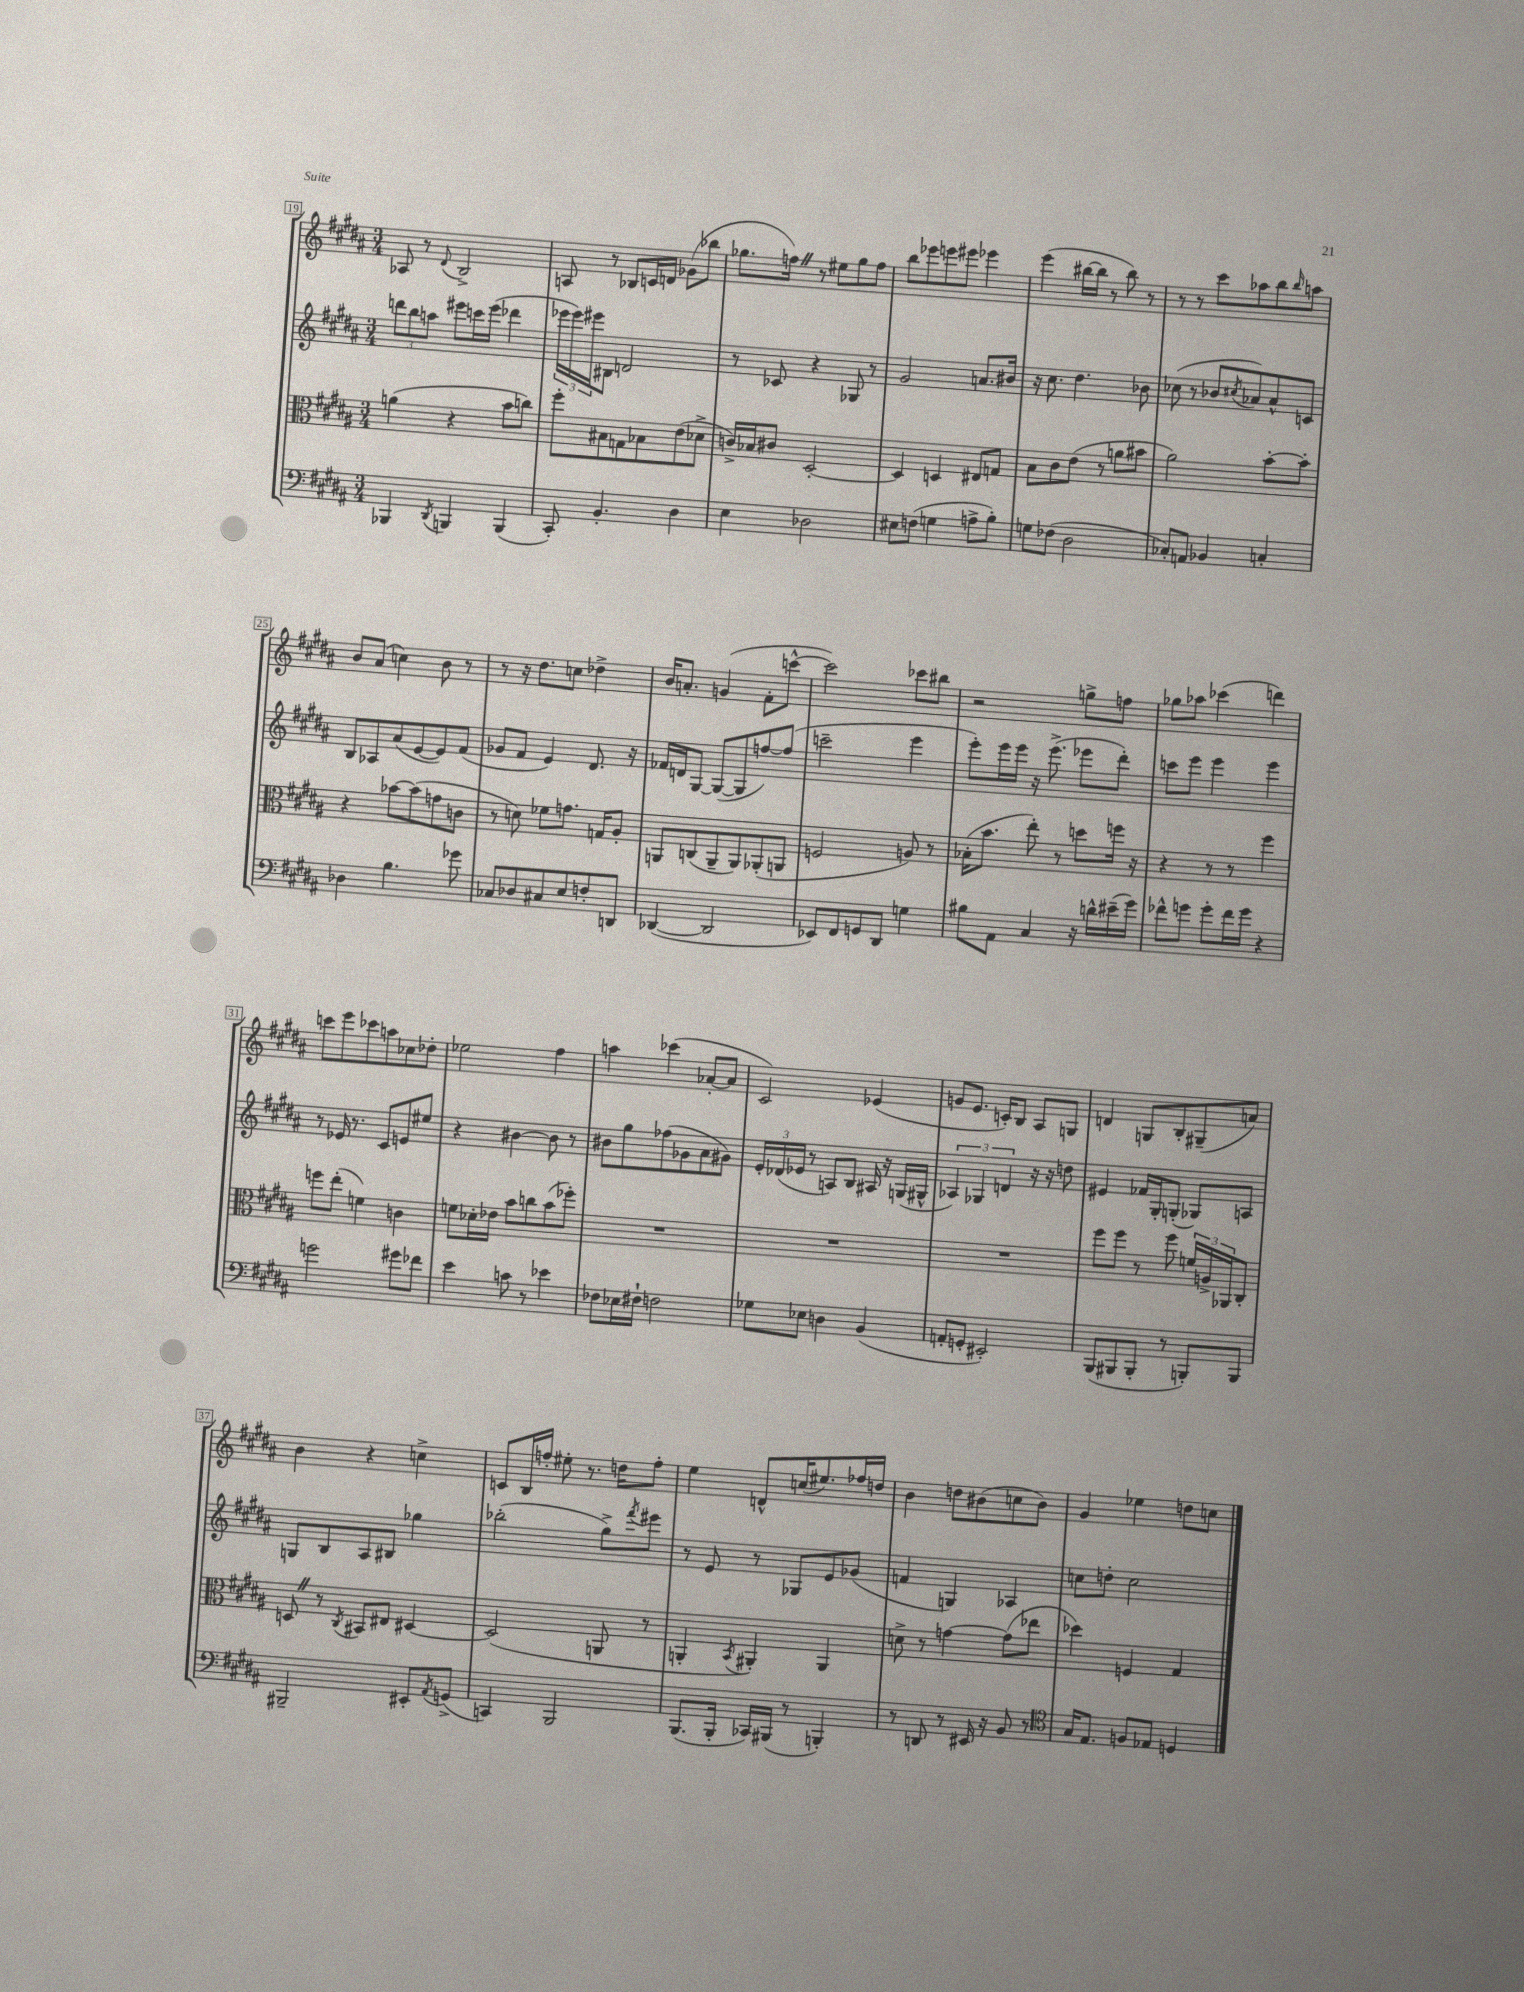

**kern	**kern	**kern	**kern
*staff4	*staff3	*staff2	*staff1
*clefF4	*clefC3	*clefG2	*clefG2
*k[f#c#g#d#a#]	*k[f#c#g#d#a#]	*k[f#c#g#d#a#]	*k[f#c#g#d#a#]
*M3/4	*M3/4	*M3/4	*M3/4
4BBB-/	(4a\	12ddd\L	8A-/
.	.	12bb\	.
.	.	.	8r
.	.	12aa\J	.
8qDD#/	.	.	8qqd#/
4BBB/	4r	8eee#\L	2B^/
.	.	16ccc\L	.
.	.	(16eee#\JJ	.
(4BBB/	8b\L	4ddd-\	.
.	8cc\J)	.	.
=	=	=	=
8CC#'/)	8ff#'\L	24eee-\LL	8A/
.	.	24eee-\)	.
.	.	24eee#\J	.
4.BB'/	8B#\	8B#\J	8r
.	8G\	2d/	8B-/L
.	8B-\	.	16c/L
.	.	.	16d/JJ
4D#\	(8e\	.	(8g-\L
.	8d-^\J	.	8bb-\J
=	=	=	=
4E\	16c^/LL)	8r	8.gg-\L
.	16B-/J	.	.
.	8c#/J	8c-/	.
.	.	.	16ff\Jk)
2D-\	[2D#'/	4r	8r
.	.	.	8ee#\L
.	.	8G-/	8gg-\
.	.	8r	8ff\J
=	=	=	=
8E#\L	4D#/]	2g#/	8bb\L
(8F\J	.	.	8eee-\
4G\	4D/	.	8eee\
.	.	.	8eee#\J
8A^\L	8E#/L	8.a/L	4eee-\
8B'\J)	8G/J	.	.
.	.	16b#/Jk	.
=	=	=	=
8G\L	8B\L	16r	(4eee\
.	.	8.cc#\	.
(8F-\J	8c#\	.	.
2D#\	(8e\J	4.dd#\	[16bb#\LL
.	.	.	16bb#\]JJ
.	8r	.	8r
.	8a\L	.	8bb#\)
.	8b#\J	8b-\	8r
=	=	=	=
8C-'/L)	2a#\)	(8cc-\	8r
8AA/J	.	8r	8r
4BB-/	.	8b-/L	8ccc#\L
.	.	8qcc#/	.
.	.	8a-/)	8aa-\
4C'/	[8b'\L	8a-^^/	8bb\
.	.	.	16qqbb/
.	8b'\]J	8c/J	8aa\J
=	=	=	=
4D-\	4r	8B/L	8b/L
.	.	8A-/	(8a#/J
4.B\	[8b-\L	(8a#/	4cc\)
.	(8b-\]	[8e/	.
.	8g\	8e/])	8b\
8g-\	8c\J	(8f#/J	8r
=	=	=	=
8C-/L	8r	8g-/L	8r
8D-/	8d\)	8f#/J	16r
.	.	.	8.dd#\L
8C#/	8f-\L	4e/)	.
8E/	8.g\J	.	8cc\J
8F'/	.	8.d#/	4dd-^\
.	16G/LK	.	.
8DD/J	8A#'/J	.	.
.	.	16r	.
=	=	=	=
([4DD-/	8AA/L	16f-/LL	16b/LK
.	.	16d/J	8.a'/J
.	(8C/	[8G#/J	.
2DD-/]	8AA~/	(8G#/_L	(4g/
.	8AA/)	8G#/]	.
.	(8AA-'/	[8ff/)	8f#'\L
.	8AA/J	(8ff/]J	[8ccc^^\J
=	=	=	=
8EE-/L)	2F/	2ccc~\	2ccc\])
8FF#/	.	.	.
8GG/	.	.	.
8DD#/J	.	.	.
4G\	8A/)	4eee\	8ccc-\L
.	8r	.	8bb#\J
=	=	=	=
8B#\L	(16B-'\LK	8eee'\L)	2r
.	8.b\J	.	.
8AA#\J	.	16eee\L	.
.	.	16eee\JJ	.
4C#/	8ee'\)	16r	.
.	.	(8.eee^\	.
.	8r	.	.
16r	8dd\L	8eee-\L	8gg^\L
16d^^\LL	.	.	.
(16e#~\	16ff\Jk	8ddd#'\J)	8ff\J
16g#\JJ)	16r	.	.
=	=	=	=
8f-^^\L	4r	8ccc\L	8gg-\L
8g\J	.	8eee\J	8aa-\J
8g'\L	8r	4eee\	(4ccc-\
16f-\L	8r	.	.
16g\JJ	.	.	.
4r	4ff#\	4eee\	4ddd\)
=	=	=	=
2g\	8ff\L	8r	8ccc\L
.	(8ee'\J	16e-/	8eee\
.	.	8.r	.
.	4f\)	.	8ccc-\
.	.	8c#/L	8aa\
8g#\L	4c\	8e/	8cc-\
8f-\J	.	8ee#/J	8dd-'\J
=	=	=	=
4e\	8f\L	4r	2ee-\
.	16d-'\L	.	.
.	16e-\JJ	.	.
8c\	8b\L	[4b#\	.
8r	8cc\	.	.
4e-\	(8b\	8b#\]	4ff#\
.	8ff-'\J)	8r	.
=	=	=	=
8F-\L	2.r	8b#\L	4aa\
16E-\L	.	8gg#\	.
16F#`\JJ	.	.	.
2F\	.	(8ff-\	(4ccc-\
.	.	8g-\	.
.	.	8a#\	[8a-'/L
.	.	8g#\J)	8a-/]J
=	=	=	=
8G-\L	2.r	24e'/LL	2c#/)
.	.	(24d-/	.
.	.	24e-/JJ	.
8E-\J	.	8r	.
4D\	.	8A/L)	.
.	.	8B/J	.
(4BB/	.	16A#/	(4e-/
.	.	16r	.
.	.	(16G/LL	.
.	.	16G#^^/JJ	.
=	=	=	=
8AA'/L	2.r	6A-/)	8g/L
8GG'/J	.	.	8.e/J
.	.	6G-/	.
2EE#'/)	.	.	.
.	.	.	16c'/LK)
.	.	6d/	.
.	.	.	8B/J
.	.	16r	8A#/L
.	.	16r	.
.	.	8dd\	8G/J
=	=	=	=
(8BBB/L	8ff#\L	4e#/	4d/
8BBB#/	8ff#\J	.	.
8BBB#'/J	8r	16f-/LL	8G/L
.	.	16G#'/J	.
8r	8ff#\	(8G'/J	8B'/
8BBB'/L)	24f/LL	8G-/L)	(8G#~/
.	24A^/	.	.
.	24AA-/J	.	.
8BBB/J	8C#'/J	8A/J	8a/J)
=	=	=	=
2BBB#~/	8D/	8G/L	4b\
.	8r	8B/	.
.	8qC#/	.	.
.	8BB#/L	8A#/	4r
.	8E#/J	8B#/J	.
8EE#'/L	[4D#/	4gg-\	4cc^\
8qAA#/	.	.	.
(8GG^/J	.	.	.
=	=	=	=
4CC/)	(2D#/]	(2bb-'\	8c/L
.	.	.	16B/L
.	.	.	16ff'/JJ
2BBB/	.	.	8ee#'\
.	.	.	8.r
.	8AA/	8gg#^\L)	.
.	.	.	16dd\LK
.	.	8qfff#/	.
.	8r	8eee#\J	8ff'\J
=	=	=	=
(8.BBB/L	4AA'/	8r	4ee\
.	.	8e/	.
16BBB'/Jk	.	.	.
.	8qBB/	.	.
16CC-/LL)	4AA#'/)	8r	8d^^/L
(16BBB#/JJ	.	.	.
8r	.	8G-/L	(16cc/K
.	.	.	8.ee#/)
4BBB'/)	4AA#/	8e/	.
.	.	(8g-/J	16ff-/L
.	.	.	16dd/JJ
=	=	=	=
8r	8d^\	4f/	4b\
8DD/	8r	.	.
8r	[4g\	4G/)	8dd\L
16EE#/	.	.	(8b#\
16r	.	.	.
8BB/	(8g\]L	4A-/	8cc\
8r	8ee-\J	.	8b#\J)
=	=	=	=
*clefC4	*	*	*
16G#/LK	4dd-\)	8cc\L	4g#/
8.E/J	.	.	.
.	.	8dd'\J	.
8F/L	4F/	2cc\	4ee-\
8E-/J	.	.	.
4D/	4G#/	.	8dd\L
.	.	.	8cc\J
==	==	==	==
*-	*-	*-	*-
